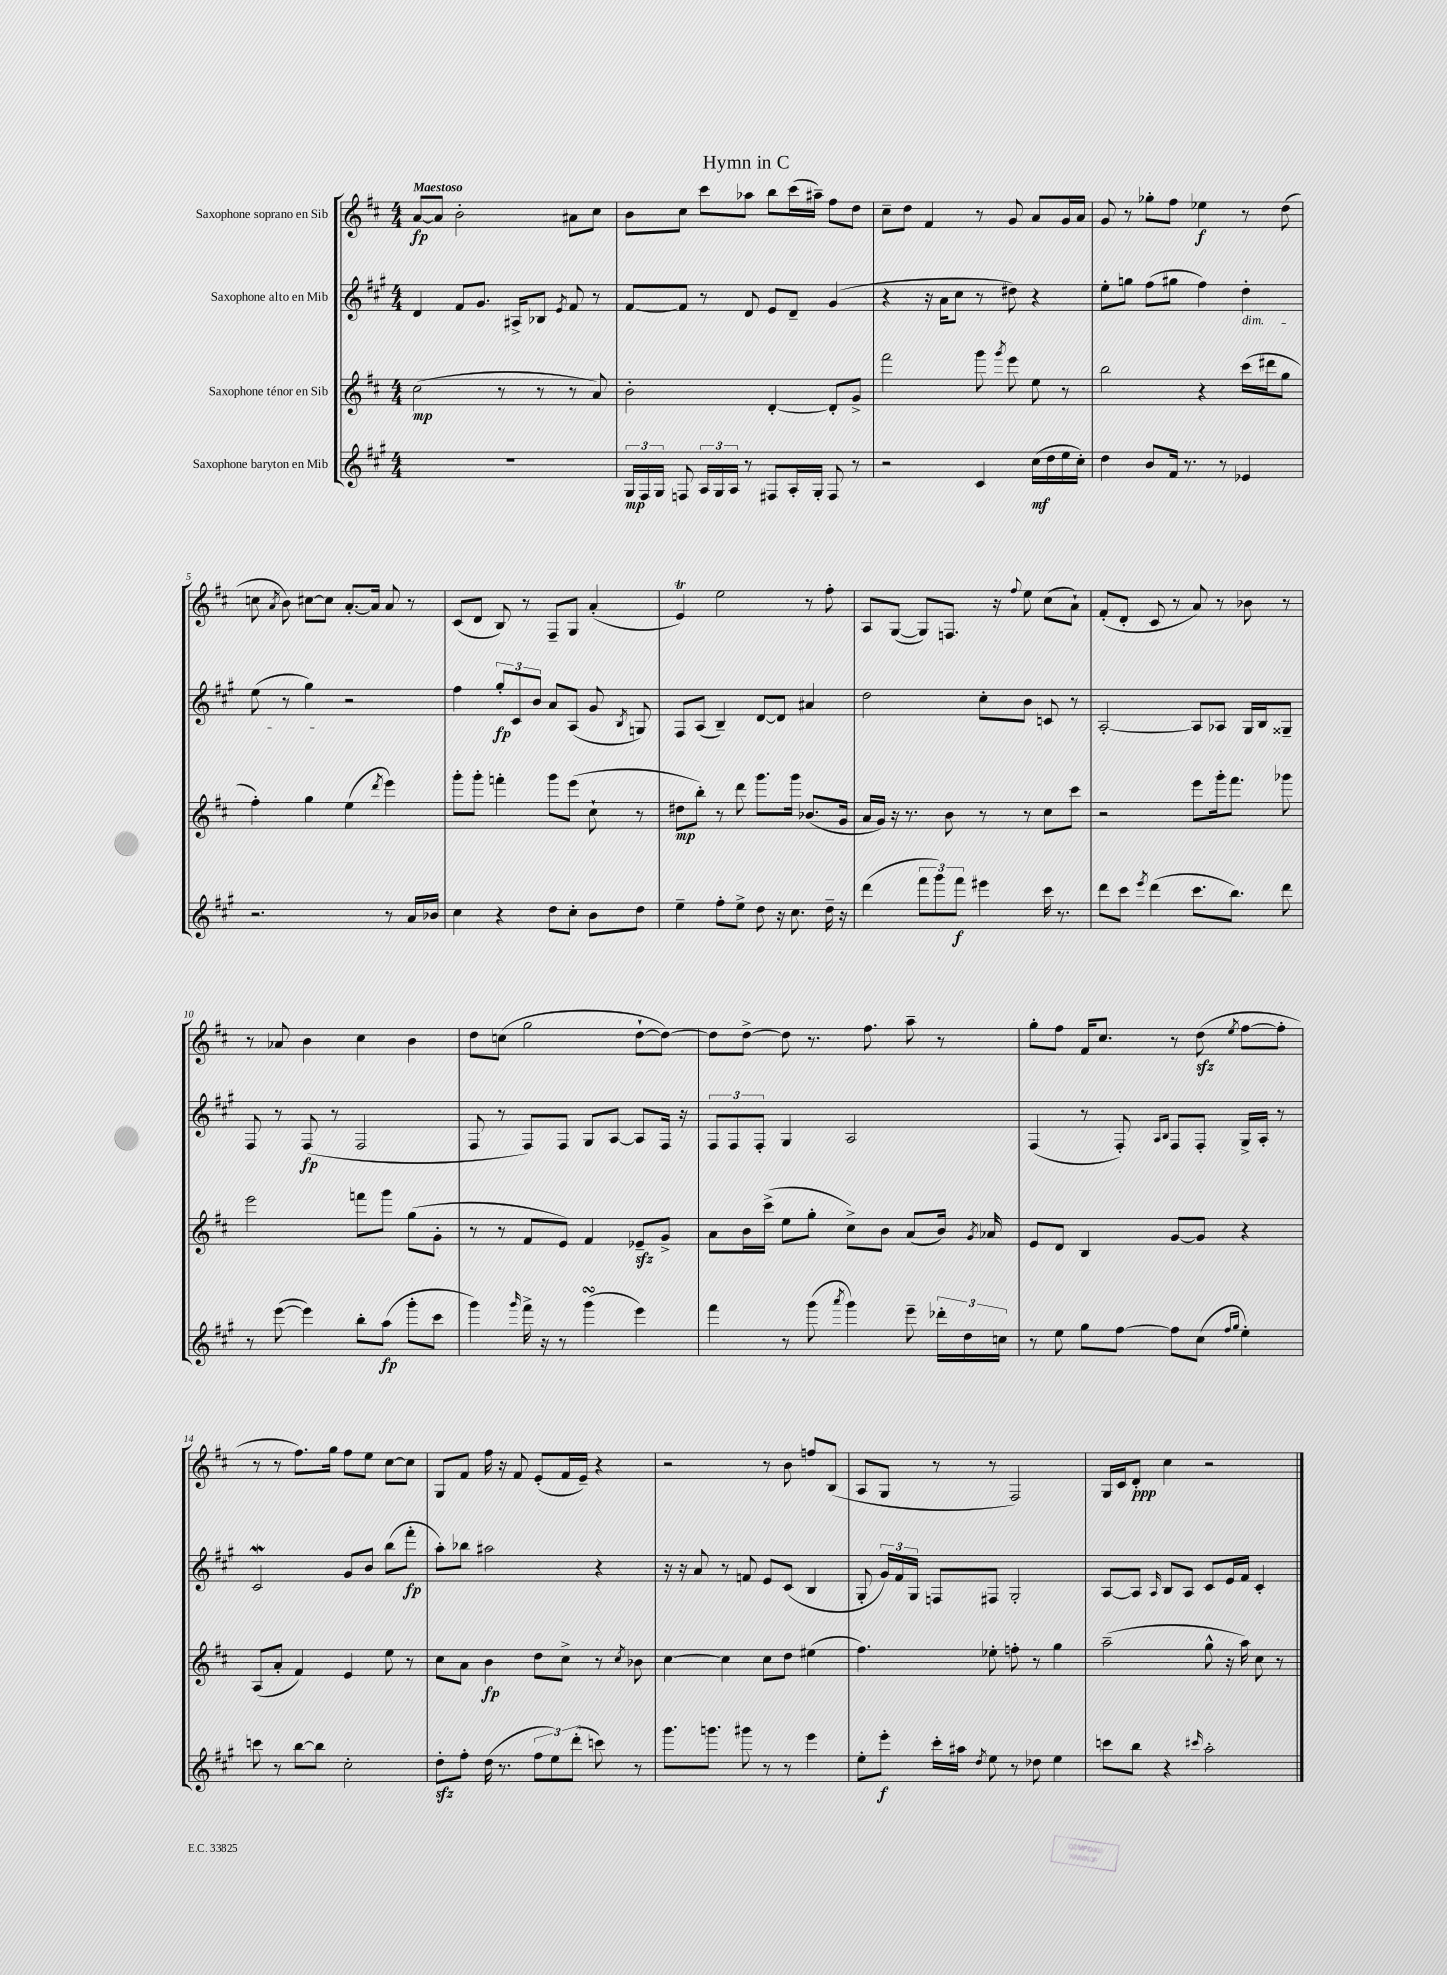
\header { title = "Hymn in C" }
<<
\new StaffGroup <<
\new Staff = "s0" \with { instrumentName = "Saxophone soprano en Sib" } {
    \clef treble \key d \major \numericTimeSignature \time 4/4 \tempo "Maestoso"
    \autoBeamOff a'8[~\fp a'8] b'2-. ais'8[ cis''8] |
    b'8[ cis''8] cis'''8[ aes''8] b''8[ cis'''16( ais''16]--) fis''8[ d''8] |
    cis''8[-- d''8] fis'4 r8 g'8 a'8[ g'16 a'16] |
    g'8 r8 ges''8[-. fis''8] ees''4\f r8 d''8( |
    c''8 \acciaccatura { a'8 } b'8) cis''8[~ cis''8] a'8.[~-. a'16] a'8 r8 |
    cis'8[( d'8] b8) r8 fis8[-- g8] a'4-.( |
    e'4\trill) e''2 r8 fis''8-. |
    a8[ g8]~( g8[) f8.] r16 \appoggiatura { fis''8 } e''8 cis''8[( a'8]-!) |
    fis'8[-.( d'8]-. cis'8 r8 a'8) r8 bes'8 r8 |
    r8 aes'8 b'4 cis''4 b'4 |
    d''8[ c''8]( g''2 d''8[~-! d''8]~) |
    d''8[ d''8]~-> d''8 r8. fis''8. a''8-- r8 |
    g''8[-. fis''8] fis'16[ cis''8.] r8 d''8\sfz( \acciaccatura { e''8 } fis''8[~ fis''8]-. |
    r8 r8 fis''8.[) g''16] fis''8[ e''8] cis''8[~ cis''8] |
    g8[ fis'8] fis''16 r16 fis'8 e'8[-.( fis'16 e'16]--) r4 |
    r2 r8 b'8 f''8[ b8]( |
    a8[ g8] r8 r8 fis2) |
    g16[ cis'16 d'8]-.\ppp cis''4 r2 \bar "|." |
}
\new Staff = "s1" \with { instrumentName = "Saxophone alto en Mib" } {
    \clef treble \key a \major \numericTimeSignature \time 4/4
    \autoBeamOff d'4 fis'8[ gis'8.] ais16[-> bes8] \acciaccatura { e'8 } fis'8 r8 |
    fis'8[~ fis'8] r8 d'8 e'8[ d'8]-- gis'4( |
    r4 r16 a'16[ cis''8] r8 dis''8) r4 |
    e''8[-. g''8] fis''8[( gis''8] fis''4) d''4-.\dim |
    e''8( r8 gis''4\!) r2 |
    fis''4 \tuplet 3/2 { gis''8[-.\fp cis'8 b'8] } a'8[ a8]( gis'8 \acciaccatura { b8 } g8) |
    fis8[ a8]( b4--) d'8[~ d'8] ais'4 |
    d''2 cis''8[-. b'8] c'8 r8 |
    a2~-. a8[ aes8] gis16[ b16 gisis8]-- |
    fis8 r8 fis8\fp( r8 fis2 |
    fis8 r8 fis8[) fis8] gis8[ a8]~ a8[ fis16] r16 |
    \tuplet 3/2 { fis8[ fis8 fis8]-. } gis4 a2 |
    fis4( r8 fis8-.) \grace { a16[ b16] } fis8[ fis8]-. gis16[-> a16]-. r8 |
    cis'2\mordent gis'8[ b'8] b''8[( fis'''8]-.\fp |
    a''8[-.) bes''8] ais''2 r4 |
    r16 r16 a'8 r8 f'8 e'8[ cis'8]( b4 |
    gis8-. \tuplet 3/2 { gis'16[) fis'16 gis16] } f8[ fis8] gis2-. |
    a8[~ a8] \grace { a16 } b8[ a8] cis'8[ e'16 fis'16] cis'4-. \bar "|." |
}
\new Staff = "s2" \with { instrumentName = "Saxophone ténor en Sib" } {
    \clef treble \key d \major \numericTimeSignature \time 4/4
    \autoBeamOff cis''2\mp( r8 r8 r8 a'8) |
    b'2-. d'4~-. d'8[-. g'8]-> |
    fis'''2 g'''8 \acciaccatura { g'''8 } e'''8 e''8 r8 |
    b''2 r4 cis'''16[( dis'''16 g''8] |
    fis''4-.) g''4 e''4( \acciaccatura { d'''8 } e'''4) |
    g'''8[-. g'''8]-. f'''4-. g'''8[ e'''8]( cis''8-! r8 |
    dis''8[\mp b''8]-.) r8 d'''8 g'''8.[ g'''16] bes'8.[( g'16] |
    a'16[ g'16]) r16 r8. b'8 r8 r8 cis''8[ cis'''8] |
    r2 e'''8[ g'''16-. fis'''8.] ges'''8 |
    e'''2 f'''8[ g'''8] g''8[( g'8]-. |
    r8 r8 fis'8[ e'8]) fis'4 ees'8[--\sfz g'8]-> |
    a'8[ b'16 cis'''16]->( e''8[ g''8]-. cis''8[->) b'8] a'8[( b'16]) \acciaccatura { g'8 } aes'16 |
    e'8[ d'8] b4 g'8[~ g'8] r4 |
    a8[( a'8]-. fis'4) e'4 e''8 r8 |
    cis''8[ a'8] b'4\fp d''8[ cis''8]-> r8 \acciaccatura { cis''8 } bes'8 |
    cis''4~ cis''4 cis''8[ d''8] eis''4( |
    fis''4.) ees''8-. f''8-. r8 g''4 |
    a''2--( g''8-^ r16 a''16) cis''8 r8 \bar "|." |
}
\new Staff = "s3" \with { instrumentName = "Saxophone baryton en Mib" } {
    \clef treble \key a \major \numericTimeSignature \time 4/4
    \autoBeamOff R1 |
    \tuplet 3/2 { gis16[\mp fis16 gis16] } f8 \tuplet 3/2 { a16[ gis16 a16] } r8 fis8[ a16-. gis16]-. fis8 r8 |
    r2 cis'4 cis''16[\mf( d''16 e''16 cis''16]-.) |
    d''4 b'8[ fis'16] r8. r8 ees'4 |
    r2. r8 a'16[ bes'16] |
    cis''4 r4 d''8[ cis''8]-. b'8[ d''8] |
    e''4-- fis''8[-. e''8]-> d''8 r16 cis''8. d''16-- r16 |
    d'''4( \tuplet 3/2 { fis'''8[ gis'''8) fis'''8]\f } eis'''4 cis'''16 r8. |
    d'''8[ cis'''8] \acciaccatura { e'''8 } d'''4( cis'''8.[ b''8.]) d'''8 |
    r8 e'''8~( e'''4) b''8[-. a''8]\fp( gis'''8[-. cis'''8] |
    gis'''4) \grace { gis'''16 } fis'''16-> r16 r8 gis'''4\turn( e'''4) |
    fis'''4 r8 gis'''8( \acciaccatura { a'''8 } gis'''4) e'''8-- \tuplet 3/2 { des'''16[-. d''16 c''16] } |
    r8 e''8 gis''8[ fis''8]~ fis''8[ cis''8]( \grace { fis''16[ gis''16] } e''4-.) |
    c'''8 r8 b''8[~ b''8] cis''2-. |
    d''8[-.\sfz fis''8]-. d''16( r8. \tuplet 3/2 { fis''8[ e''8) d'''8]-.( } c'''8) r8 |
    gis'''8.[ g'''8.] gis'''8 r8 r8 e'''4 |
    e''8[-. e'''8]-.\f cis'''16[-. ais''16] \acciaccatura { d''8 } e''8 r8 des''8 e''4 |
    c'''8[ b''8] r4 \grace { cis'''16 } a''2-. \bar "|." |
}
>>
>>
